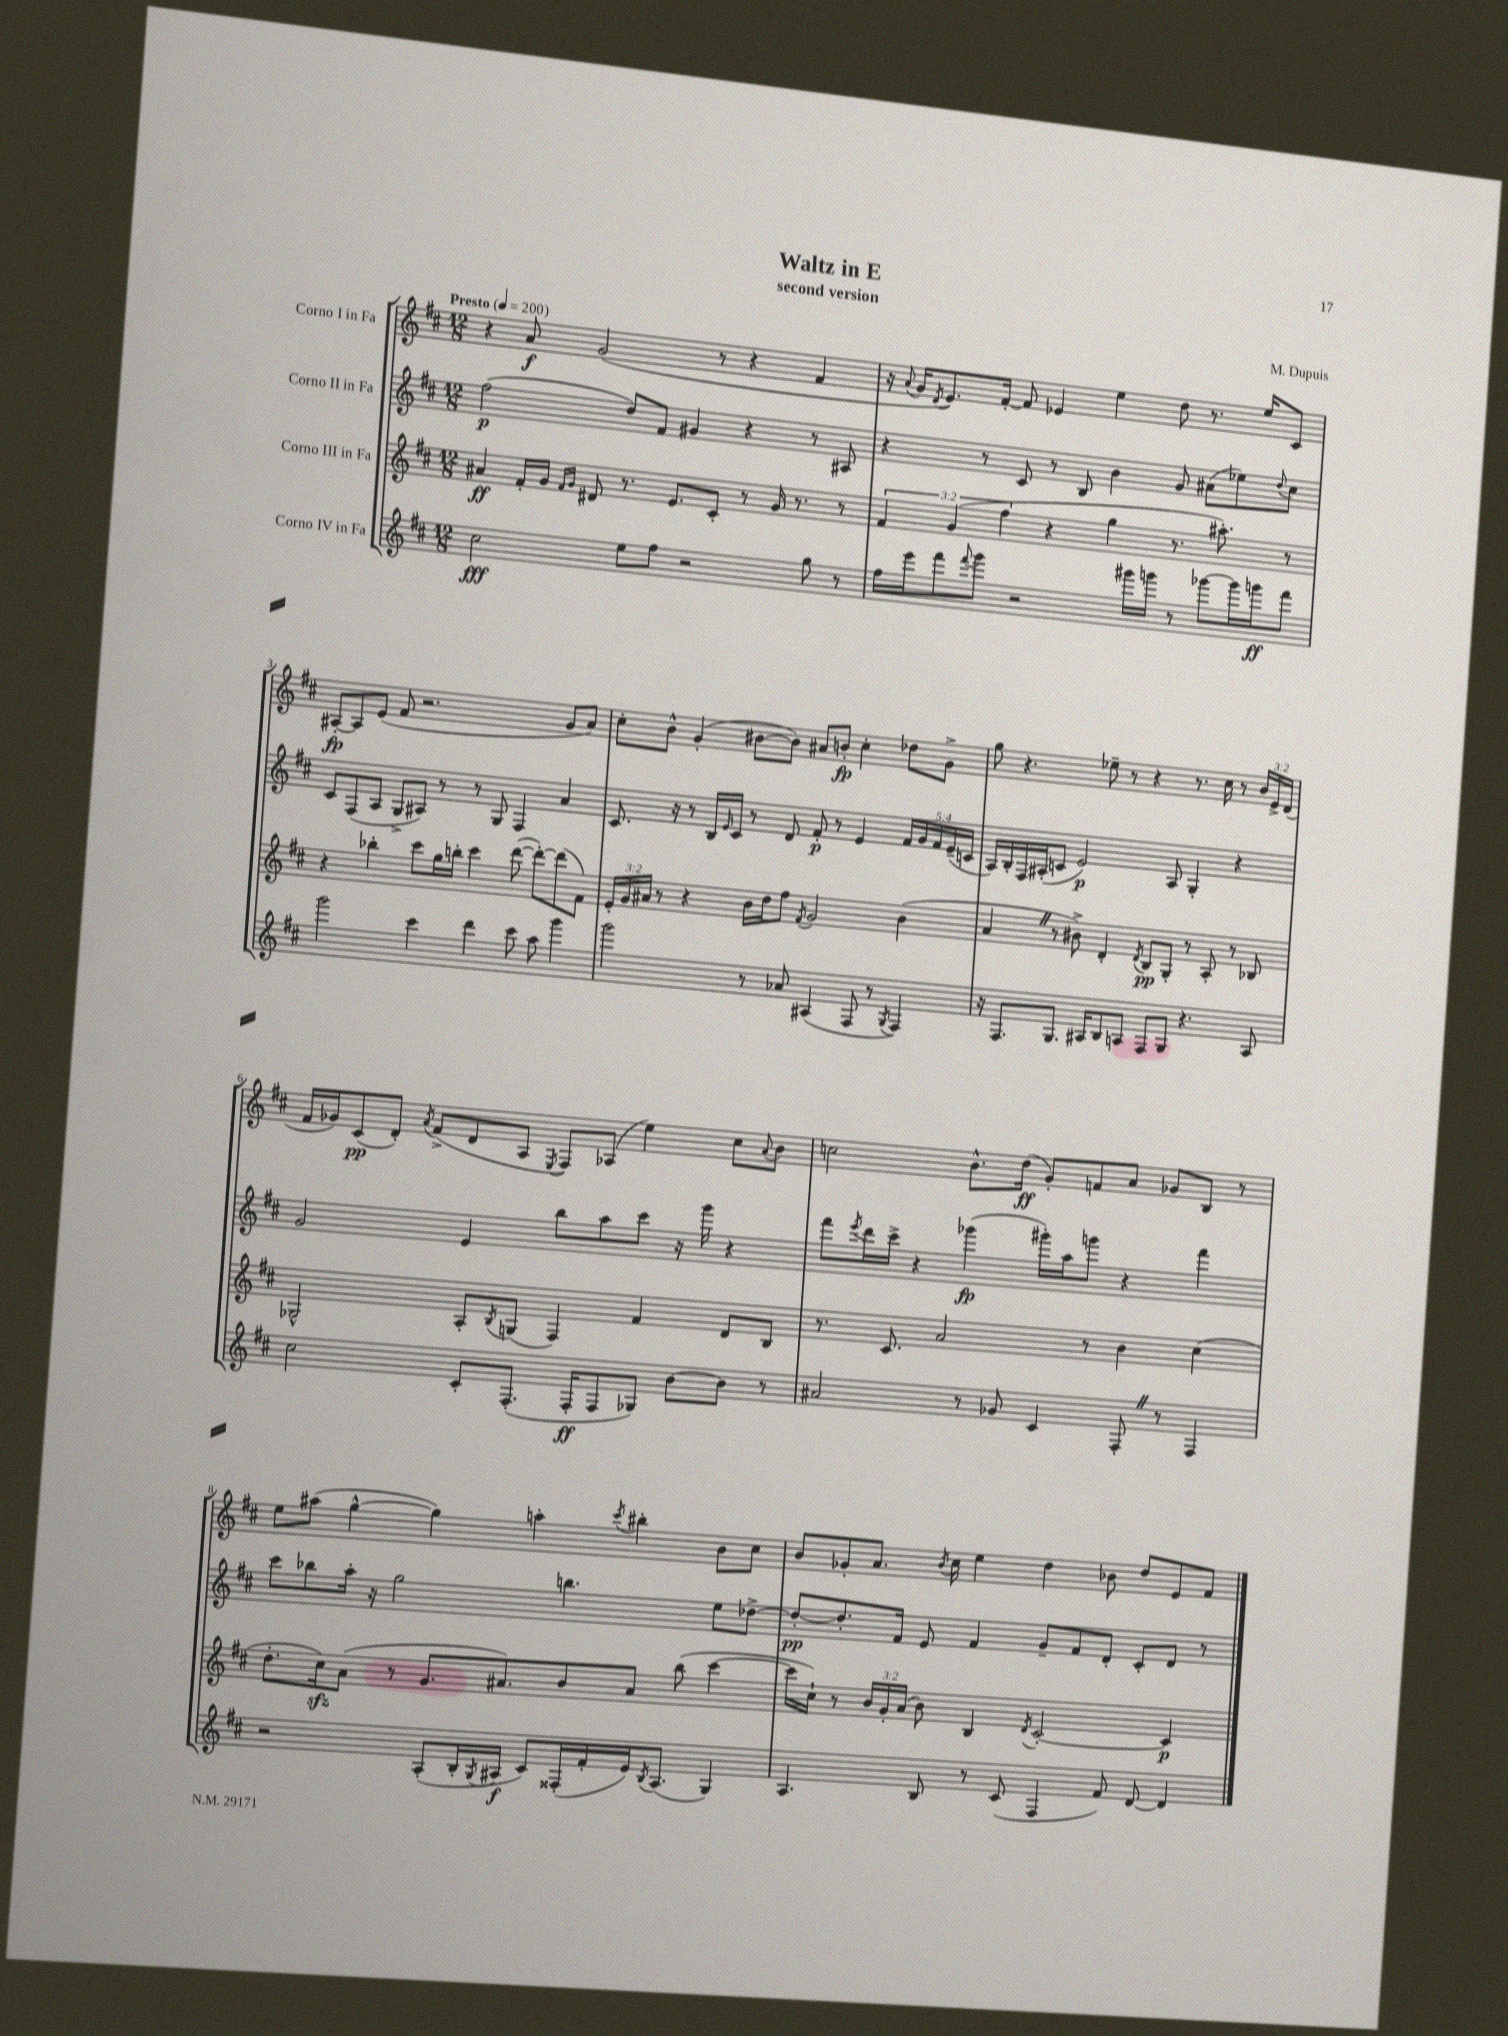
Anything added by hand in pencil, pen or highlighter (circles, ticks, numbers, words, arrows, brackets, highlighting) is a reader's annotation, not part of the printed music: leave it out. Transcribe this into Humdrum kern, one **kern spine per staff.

**kern	**dynam	**kern	**dynam	**kern	**dynam	**kern	**dynam
*part4	*part4	*part3	*part3	*part2	*part2	*part1	*part1
*staff4	*staff4	*staff3	*staff3	*staff2	*staff2	*staff1	*staff1
*I"Corno IV in Fa	*	*I"Corno III in Fa	*	*I"Corno II in Fa	*	*I"Corno I in Fa	*
*clefG2	*	*clefG2	*	*clefG2	*	*clefG2	*
*k[f#c#]	*	*k[f#c#]	*	*k[f#c#]	*	*k[f#c#]	*
*M12/8	*	*M12/8	*	*M12/8	*	*M12/8	*
*MM200	*	*MM200	*	*MM200	*	*MM200	*
=1	=1	=1	=1	=1	=1	=1	=1
!	!	!	!	!	!	!LO:TX:a:B:t=Presto	!
2cc#\	fff	4a#X/	ff	(2ff#\	p	4r	.
.	.	16f#'/LL	.	.	.	8a/	f
.	.	16g/JJ	.	.	.	.	.
.	.	16qqf#/LL	.	.	.	.	.
.	.	16qqg/JJ	.	.	.	.	.
.	.	8d#X/	.	.	.	(2g/	.
8ee\L	.	8.r	.	8dd/L)	.	.	.
8ff#\J	.	.	.	8f#/J	.	.	.
.	.	8.e/L	.	.	.	.	.
2r	.	.	.	4g#X/	.	.	.
.	.	8c#'/J	.	.	.	8r	.
.	.	8r	.	4r	.	4r	.
.	.	16g/	.	.	.	.	.
.	.	8.r	.	.	.	.	.
8gg\	.	.	.	8r	.	4f#/	.
8r	.	8r	.	8A#X/	.	.	.
=2	=2	=2	=2	=2	=2	=2	=2
16ff#\LL	.	6f#/	.	4r	.	16r	.
.	.	.	.	.	.	8qqa/	.
16eee\J	.	.	.	.	.	16g/KL	.
.	.	.	.	.	.	8qd/	.
8fff#\	.	.	.	.	.	8.e/)	.
.	.	(6g/	.	.	.	.	.
8qqfff#/	.	.	.	.	.	.	.
8ggg\J	.	.	.	8r	.	.	.
.	.	.	.	.	.	[16f#'/Jk	.
.	.	6ff#\	.	.	.	.	.
2r	.	.	.	8c#/	.	8f#/]	.
.	.	4r	.	8r	.	4e-X/	.
.	.	.	.	8B/	.	.	.
.	.	4gg\	.	4b\	.	4ee\	.
16ggg#X\LL	.	.	.	.	.	.	.
16gggn\JJ	.	.	.	.	.	.	.
8r	.	8.r	.	8g/	.	8dd\	.
[8ggg-X\L	.	.	.	(8a#X\L	.	8.r	.
.	.	8.aa#X'\)	.	.	.	.	.
16ggg-\L]	.	.	.	8ee-X\)	.	.	.
16gggn\J	ff	.	.	.	.	16ee/KL	.
.	.	.	.	8qqdd/	.	.	.
8fff#\J	.	8r	.	8cc#\J	.	8c#/J	.
!!LO:LB:g=z
=3	=3	=3	=3	=3	=3	=3	=3
2ggg\	.	4r	.	8c#/L	.	[8A#X'/L	fp
.	.	.	.	(8F#/	.	8A#/]	.
.	.	4bb-X'\	.	8A/J	.	(8e/J	.
.	.	.	.	8G^/L	.	8f#/	.
4ccc#\	.	8ccc#\L	.	8A#X/J)	.	2.r	.
.	.	16gg\L	.	8r	.	.	.
.	.	16bbn'\JJ	.	.	.	.	.
4ddd\	.	4ccc#\	.	8r	.	.	.
.	.	.	.	8G/	.	.	.
8ccc#\	.	([8ddd\	.	4F#/	.	.	.
8aa\	.	8ddd'\L_)	.	.	.	.	.
4ggg\	.	(8ddd\]	.	4a/	.	8g/L	.
.	.	8f#\J)	.	.	.	8a/J)	.
=4	=4	=4	=4	=4	=4	=4	=4
2ggg\	.	24e'/LL	.	8.c#/	.	8cc#'\L	.
.	.	24g/	.	.	.	.	.
.	.	24a#X/JJ	.	.	.	.	.
.	.	8r	.	.	.	8b^^\J	.
.	.	.	.	16r	.	.	.
.	.	4r	.	8r	.	(4g'/	.
.	.	.	.	16B/LL	.	.	.
.	.	.	.	16qqe/	.	.	.
.	.	.	.	16c#/JJ	.	.	.
8r	.	16b\LL	.	8r	.	[8b#X\L	.
.	.	16dd\J	.	.	.	.	.
8a-X/	.	8ff#\J	.	8d/	.	8b#\J])	.
.	.	8qf#/	.	.	.	.	.
(4A#X/	.	2g/	.	8f#'/	p	8a#X/L	.
.	.	.	.	8r	.	8bn'/J	fp
8F#/	.	.	.	4e/	.	4cc#'\	.
8r	.	.	.	.	.	.	.
8qG/	.	.	.	.	.	.	.
4F#/)	.	(4b\	.	20f#/LL	.	8dd-X\L	.
.	.	.	.	20g/	.	.	.
.	.	.	.	20f#/	.	.	.
.	.	.	.	.	.	8g^\J	.
.	.	.	.	(20e~/	.	.	.
.	.	.	.	20cn/JJ	.	.	.
=5	=5	=5	=5	=5	=5	=5	=5
16r	.	4aZ/	.	16A/LL)	.	8gg\	.
8.F#/L	.	.	.	16B'/	.	.	.
.	.	.	.	16F#/	.	4.r	.
.	.	.	.	(16A#X'/J	.	.	.
8.G/J	.	8r	.	8cn/J	.	.	.
.	.	8b#X^\)	.	2e/)	p	.	.
16A#X/KL	.	.	.	.	.	.	.
8B/	.	4d'/	.	.	.	8ee-X~\	.
8An/J	.	.	.	.	.	8r	.
.	.	8qd/	.	.	.	.	.
8F#/L	.	8B/L	pp	.	.	4r	.
8G/J	.	8G'/J	.	8A#/	.	.	.
4.r	.	8r	.	4G'/	.	8.r	.
.	.	8A'/	.	.	.	.	.
.	.	.	.	.	.	16cc#\	.
.	.	8r	.	4r	.	8r	.
8A/	.	8B-X/	.	.	.	24b/LL	.
.	.	.	.	.	.	24e^/	.
.	.	.	.	.	.	(24d/JJ	.
!!LO:LB:g=z
=6	=6	=6	=6	=6	=6	=6	=6
2cc#\	.	2G-X^^/	.	2g/	.	16f#/LL	.
.	.	.	.	.	.	16g-X/J)	.
.	.	.	.	.	.	(8c#/	pp
.	.	.	.	.	.	8d'/J)	.
.	.	.	.	.	.	8qa/	.
.	.	.	.	.	.	(8f#^/L	.
8c#'/L	.	8A'/L	.	4e/	.	8d/	.
.	.	8qB/	.	.	.	.	.
(8.F#'/J	.	(8Gn/J	.	.	.	8A/J	.
.	.	.	.	.	.	8qE/	.
.	.	4F#/)	.	8bb\L	.	8F#/L)	.
16F#'/KL	ff	.	.	.	.	.	.
8F#/	.	.	.	8aa\	.	(8A-X/J	.
8G-X/J)	.	4f#/	.	8ccc#\J	.	4ee\)	.
[8b\L	.	.	.	16r	.	.	.
.	.	.	.	16ggg\	.	.	.
8b\J]	.	8d/L	.	4r	.	8cc#\L	.
.	.	.	.	.	.	8qqa/	.
8r	.	8B/J	.	.	.	8b\J	.
=7	=7	=7	=7	=7	=7	=7	=7
2a#X/	.	8.r	.	8fff#\L	.	2ccn\	.
.	.	.	.	8qeee/	.	.	.
.	.	.	.	16ddd\L	.	.	.
.	.	8.c#/	.	16ccc#^\JJ	.	.	.
.	.	.	.	4r	.	.	.
.	.	2a/	.	.	.	.	.
8r	.	.	.	(4ggg-X\	fp	8.b^^\L	.
8g-X/	.	.	.	.	.	.	.
.	.	.	.	.	.	(16dd\Jk	ff
4c#/	.	.	.	16ggg#X'\LL)	.	8g'/L)	.
.	.	.	.	16aa\J	.	.	.
.	.	8r	.	8gggn\J	.	8fn/	.
8F#'Z/	.	4b\	.	4r	.	8a/J	.
8r	.	.	.	.	.	8g-X/L	.
4F#/	.	(4cc#\	.	4fff#\	.	8B/J	.
.	.	.	.	.	.	8r	.
!!LO:LB:g=z
=8	=8	=8	=8	=8	=8	=8	=8
2r	.	8.dd'\L	.	8ccc#\L	.	8ee\L	.
.	.	.	.	8bb-X\	.	(8aa#X\J	.
.	.	16cc#zz\k)	.	.	.	.	.
.	.	(8a\J	.	16aa'\Jk	.	[4gg^^\	.
.	.	.	.	16r	.	.	.
.	.	8r	.	2gg\	.	.	.
(8A'/L	.	8.g/L	.	.	.	4gg\])	.
16B'/L	.	.	.	.	.	.	.
8qG/	.	.	.	.	.	.	.
16A#X/JJ	f	8.a#X/)	.	.	.	.	.
8c#/L)	.	.	.	.	.	4aan'\	.
(16F##X'/L	.	8b/	.	4.bbn\	.	.	.
16f#'/	.	.	.	.	.	.	.
.	.	.	.	.	.	8qccc#/	.
16e/J)	.	8a#/J	.	.	.	4bb#X'\	.
8qB/	.	.	.	.	.	.	.
(8.A#/J	.	.	.	.	.	.	.
.	.	(8bb\	.	.	.	.	.
4G/)	.	[4ccc#\	.	8ee\L	.	8b\L	.
.	.	.	.	[8dd-X^\J	.	8cc#\J	.
=9	=9	=9	=9	=9	=9	=9	=9
4.A/	.	16ccc#\LL]	.	8dd-'/L_	pp	8b/L	.
.	.	16cc#`\JJ)	.	.	.	.	.
.	.	8r	.	8.dd-'/]	.	8g-X'/	.
.	.	24b/LL	.	.	.	8.a/J	.
.	.	24g'/	.	.	.	.	.
.	.	.	.	16f#/Jk	.	.	.
.	.	(24a/JJ	.	.	.	.	.
8B/	.	8b\)	.	8e/	.	.	.
.	.	.	.	.	.	8qb/	.
.	.	.	.	.	.	16cc#\	.
8r	.	4B/	.	4f#/	.	4ee\	.
(8c#/	.	.	.	.	.	.	.
.	.	8qd/	.	.	.	.	.
4F#/	.	[2c#'/	.	8g~/L	.	4dd\	.
.	.	.	.	8f#/	.	.	.
8f#/)	.	.	.	8d'/J	.	8b-X\	.
[8d/	.	.	.	8c#'/L	.	8dd/L	.
4d/]	.	4c#/]	p	8d/J	.	8e/	.
.	.	.	.	8r	.	8f#/J	.
==	==	==	==	==	==	==	==
*-	*-	*-	*-	*-	*-	*-	*-
